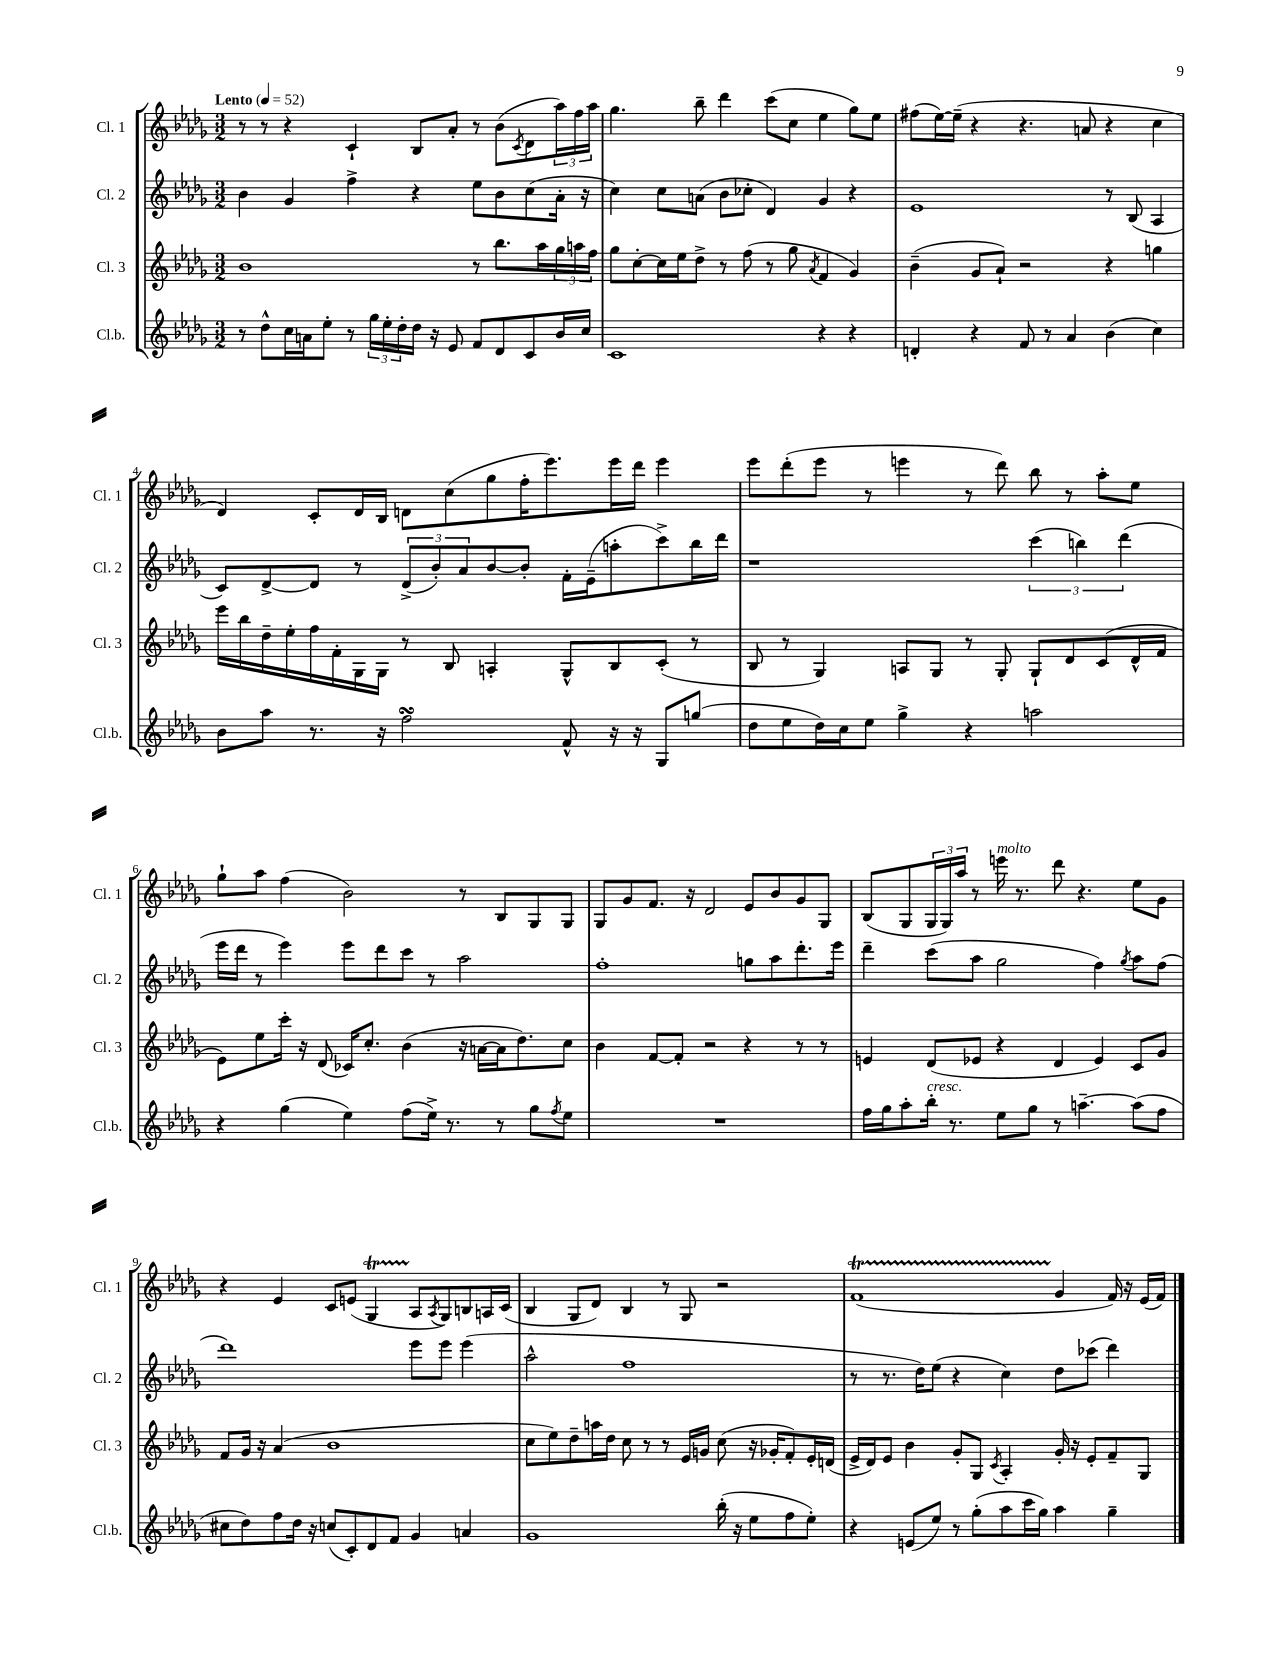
<<
\new StaffGroup <<
\new Staff = "s0" \with { instrumentName = "Cl. 1" shortInstrumentName = "Cl. 1" } {
    \clef treble \key des \major \numericTimeSignature \time 3/2 \tempo "Lento" 4 = 52
    r8 r8 r4 c'4-! bes8 aes'8-. r8 bes'8( \acciaccatura { c'8 } des'8 \tuplet 3/2 { aes''16) f''16 aes''16 } |
    ges''4. bes''8-- des'''4 c'''8( c''8 ees''4 ges''8) ees''8 |
    fis''8( ees''16~) ees''16--( r4 r4. a'8 r4 c''4 |
    des'4) c'8-. des'16 bes16 d'8 c''8( ges''8 f''16-. ees'''8.) ees'''16 des'''16 ees'''4 |
    ees'''8 des'''8-.( ees'''8 r8 e'''4 r8 des'''8) bes''8 r8 aes''8-. ees''8 |
    ges''8-! aes''8 f''4( bes'2) r8 bes8 ges8 ges8 |
    ges8 ges'8 f'8. r16 des'2 ees'8 bes'8 ges'8 ges8 |
    bes8( ges8 \tuplet 3/2 { ges16 ges16) aes''16 } r8 e'''16^\markup { \italic "molto" } r8. des'''8 r4. ees''8 ges'8 |
    r4 ees'4 c'8 e'8( ges4\startTrillSpan aes8\stopTrillSpan \acciaccatura { aes8 } ges8) b8 a16 c'16( |
    bes4 ges8 des'8) bes4 r8 ges8 r2 |
    f'1\startTrillSpan( ges'4\stopTrillSpan f'16) r16 ees'16( f'16) \bar "|." |
}
\new Staff = "s1" \with { instrumentName = "Cl. 2" shortInstrumentName = "Cl. 2" } {
    \clef treble \key des \major \numericTimeSignature \time 3/2
    bes'4 ges'4 f''4-> r4 ees''8 bes'8 c''8( aes'16-. r16 |
    c''4) c''8 a'8( bes'8 ces''8-. des'4) ges'4 r4 |
    ees'1 r8 bes8( aes4 |
    c'8) des'8~-> des'8 r8 \tuplet 3/2 { des'8->( bes'8-.) aes'8 } bes'8~ bes'8-. f'16-. ees'16--( a''8-. c'''8->) bes''16 des'''16 |
    r1 \tuplet 3/2 { c'''4( b''4) des'''4( } |
    ees'''16 des'''16 r8 ees'''4) ees'''8 des'''8 c'''8 r8 aes''2 |
    f''1-. g''8 aes''8 des'''8.-. ees'''16 |
    des'''4-- c'''8( aes''8 ges''2 f''4) \acciaccatura { ges''8 } aes''8 f''8( |
    des'''1) ees'''8 ees'''8 ees'''4( |
    aes''2-^ f''1 |
    r8 r8. des''16) ees''8( r4 c''4) des''8 ces'''8( des'''4) \bar "|." |
}
\new Staff = "s2" \with { instrumentName = "Cl. 3" shortInstrumentName = "Cl. 3" } {
    \clef treble \key des \major \numericTimeSignature \time 3/2
    bes'1 r8 bes''8. aes''16 \tuplet 3/2 { ges''16 a''16 f''16 } |
    ges''8 c''8~-. c''16 ees''16 des''8-> r8 f''8( r8 ges''8 \acciaccatura { aes'8 } f'4 ges'4) |
    bes'4--( ges'8 aes'8-!) r2 r4 g''4 |
    ees'''16 bes''16 des''16-- ees''16-. f''16 f'16-. ges16 ges16 r8 bes8 a4-. ges8-^ bes8 c'8-.( r8 |
    bes8 r8 ges4) a8 ges8 r8 ges8-. ges8-! des'8 c'8( des'16-^ f'16 |
    ees'8) ees''8 c'''16-. r16 des'8( ces'16) c''8.-. bes'4( r16 a'16~ a'16 des''8.) c''8 |
    bes'4 f'8~ f'8-. r2 r4 r8 r8 |
    e'4 des'8( ees'8 r4 des'4 ees'4) c'8 ges'8 |
    f'8 ges'16 r16 aes'4( bes'1 |
    c''8 ees''8) des''8-- a''16 des''16 c''8 r8 r8 ees'16 g'16 c''8( r16 ges'16-. f'8-.) ees'16-. d'16( |
    ees'16-> des'16) ees'8 bes'4 ges'8-. ges8 \acciaccatura { c'8 } aes4-. ges'16-. r16 ees'8-. f'8-- ges8 \bar "|." |
}
\new Staff = "s3" \with { instrumentName = "Cl.b." shortInstrumentName = "Cl.b." } {
    \clef treble \key des \major \numericTimeSignature \time 3/2
    r8 des''8-^ c''16 a'16 ees''8-. r8 \tuplet 3/2 { ges''16 ees''16-. des''16-. } des''16 r16 ees'8 f'8 des'8 c'8 bes'16 c''16 |
    c'1 r4 r4 |
    d'4-. r4 f'8 r8 aes'4 bes'4( c''4) |
    bes'8 aes''8 r8. r16 f''2\turn f'8-^ r16 r16 ges8 g''8( |
    des''8 ees''8 des''16) c''16 ees''8 ges''4-> r4 a''2 |
    r4 ges''4( ees''4) f''8( ees''16->) r8. r8 ges''8 \acciaccatura { f''8 } ees''8 |
    R1. |
    f''16 ges''16 aes''8-. bes''16-.^\markup { \italic "cresc." } r8. ees''8 ges''8 r8 a''4.~-- a''8( f''8 |
    cis''8 des''8) f''8 des''16 r16 c''8( c'8-.) des'8 f'8 ges'4 a'4 |
    ges'1 bes''16-.( r16 ees''8 f''8 ees''8-.) |
    r4 e'8( ees''8) r8 ges''8-.( aes''8 c'''16 ges''16) aes''4 ges''4-- \bar "|." |
}
>>
>>
